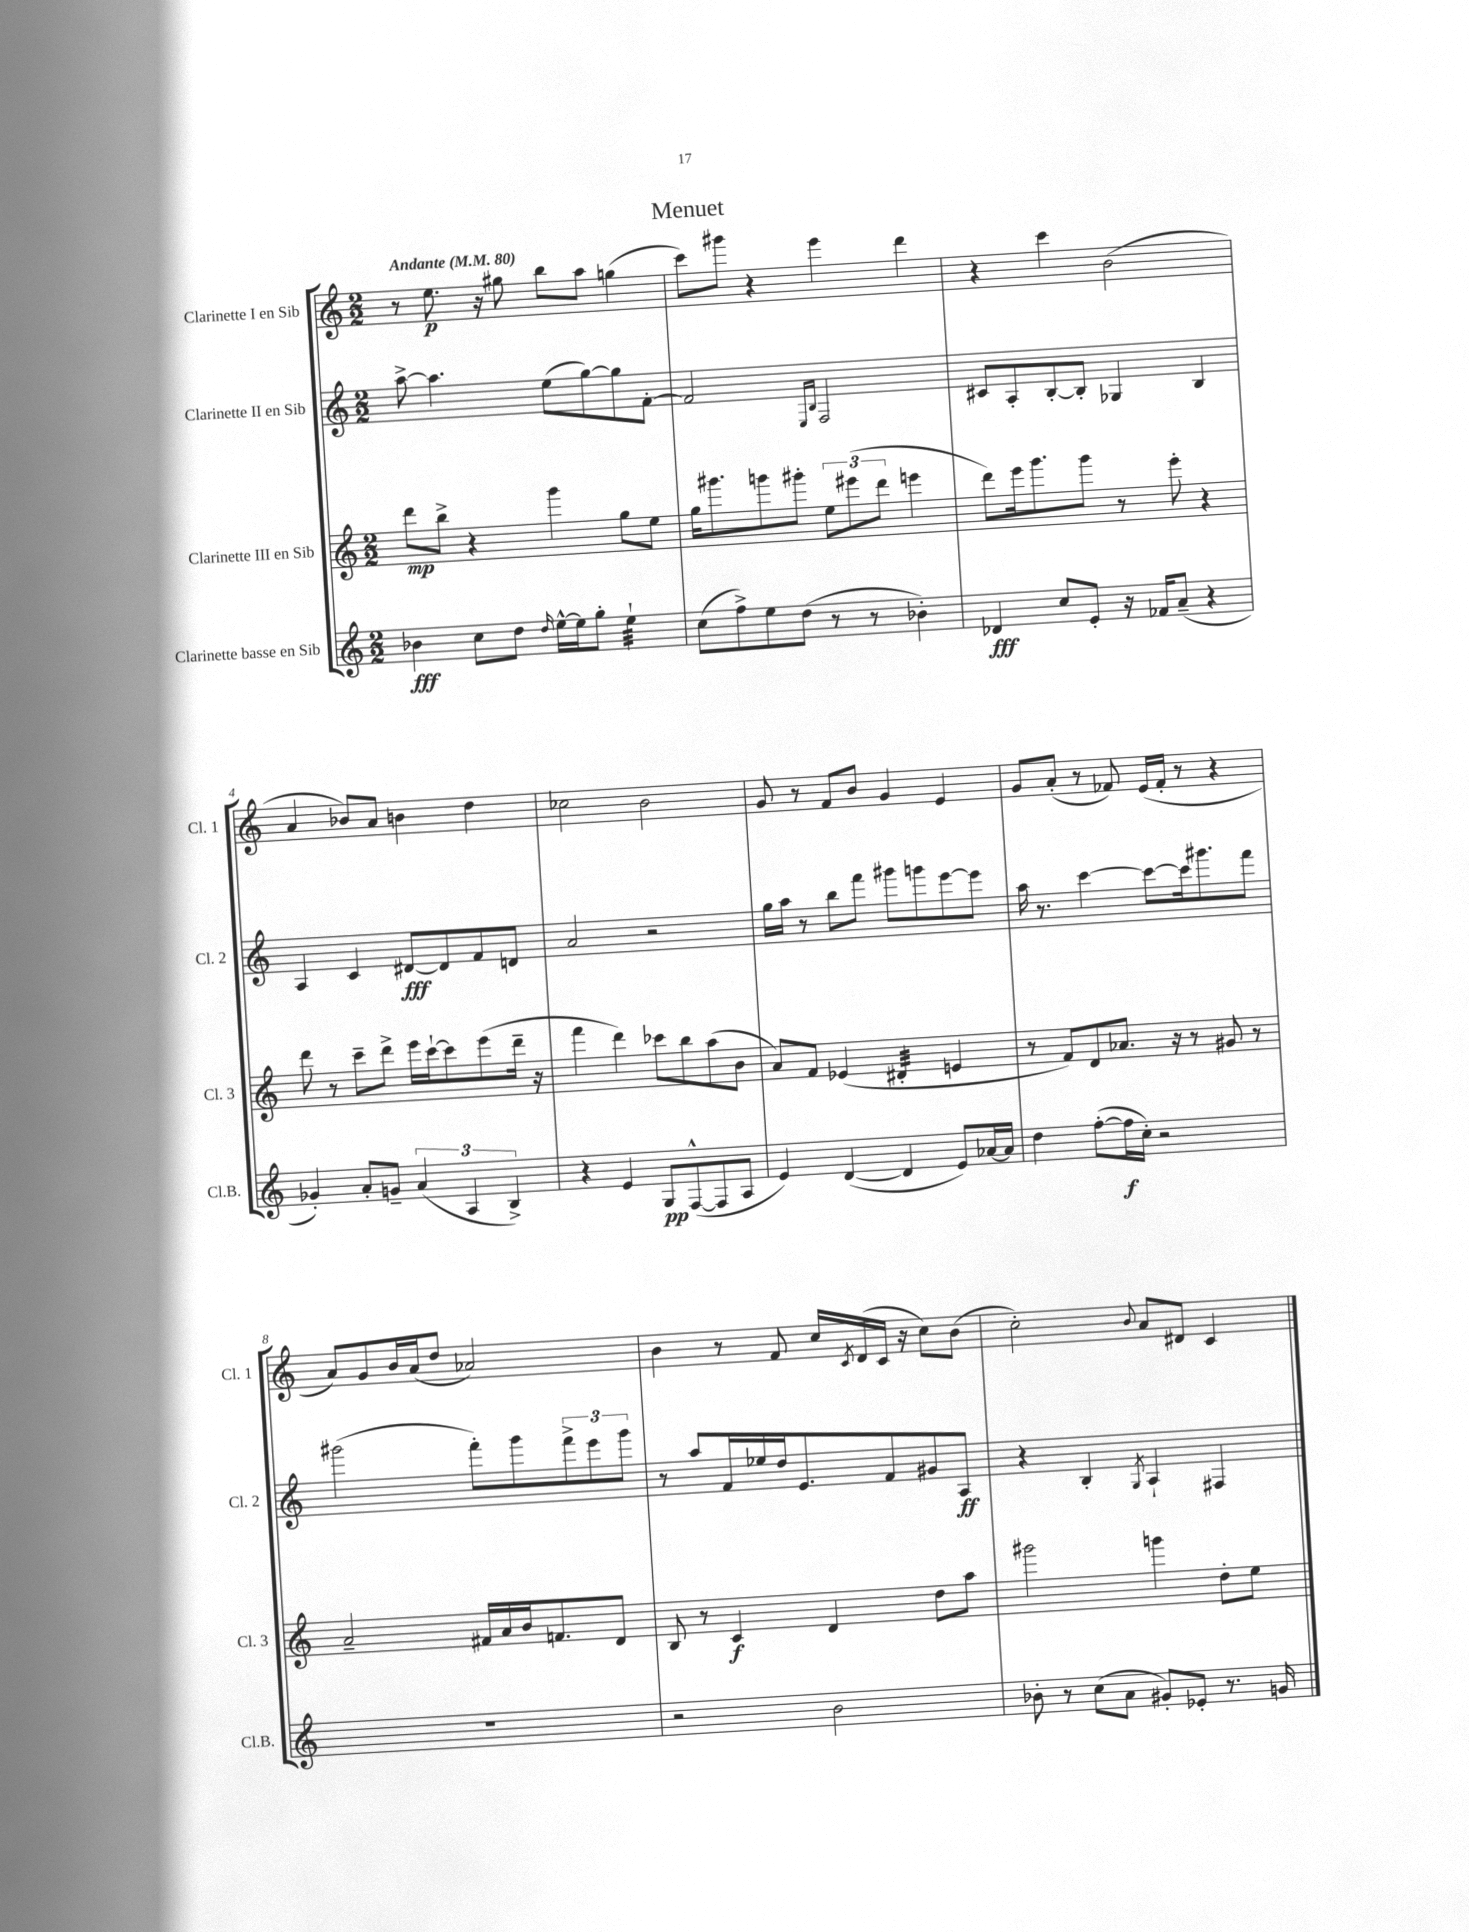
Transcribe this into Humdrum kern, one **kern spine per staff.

**kern	**kern	**kern	**kern
*staff4	*staff3	*staff2	*staff1
*clefG2	*clefG2	*clefG2	*clefG2
*k[]	*k[]	*k[]	*k[]
*M2/2	*M2/2	*M2/2	*M2/2
*MM80	*MM80	*MM80	*MM80
4b-\	8ddd\L	[8aa^\	8r
.	8bb^\J	4.aa\]	8.ee\
8cc\L	4r	.	.
.	.	.	16r
8dd\J	.	.	8gg#\
16qqdd/	.	.	.
[16ee^^\LL	4ggg\	(8ee\L	8bb\L
16ee\]J	.	.	.
8gg'\J	.	[8gg\)	8aa\J
4ee`\	8gg\L	8gg\]	(4gg\
.	8ee\J	[8f'\J	.
=	=	=	=
(8cc\L	16gg\LK	2f/]	8ccc\L)
.	8.ggg#\	.	.
8ff^\)	.	.	8ggg#\J
8ee\	8ggg\	.	4r
(8dd\J	8ggg#'\J	.	.
.	.	16qqE/LL	.
.	.	16qqB/JJ	.
8r	12ee\L	2F/	4eee\
.	(12eee#\	.	.
8r	.	.	.
.	12ddd\J	.	.
4b-'\)	4eee\	.	4ddd\
=	=	=	=
4d-/	8ddd\L)	8c#/L	4r
.	16eee\k	8A'/	.
.	8.ggg\	.	.
8cc/L	.	[8B'/	4ccc\
8e'/J	8ggg\J	8B'/]J	.
16r	8r	4G-/	(2b\
16f-/LK	.	.	.
(8a~/J	8eee'\	.	.
4r	4r	4B/	.
=	=	=	=
4g-'/)	8ddd\	4A/	4a/
.	8r	.	.
8a'/L	8ccc~\L	4c/	8b-/L)
8g~/J	8ddd^\J	.	8a/J
(6a/	16eee\LL	[8d#/L	4b\
.	[16ccc`\J	.	.
.	8ccc\]	8d#/]	.
6A/	.	.	.
.	(8eee\	8f/	4dd\
6B^/)	.	.	.
.	16ddd~\Jk	8d/J	.
.	16r	.	.
=	=	=	=
4r	4fff\	2a/	2cc-\
4e/	4ddd\)	.	.
8G/L	8ccc-\L	2r	2b\
([8F^^/	8bb\	.	.
8F/]	(8aa\	.	.
8A/J	8b\J	.	.
=	=	=	=
4e/)	8a/L)	16gg\LL	8g/
.	.	16aa\JJ	.
.	8f/J	8r	8r
([4d/	(4e-/	8bb\L	8f/L
.	.	8fff\J	8b/J
4d/]	4d#'/	8ggg#\L	4g/
.	.	8ggg\	.
8e/L)	4e/	[8eee\	4e/
[16a-/L	.	8eee\]J	.
16a-/]JJ	.	.	.
=	=	=	=
4dd\	8r	16aa\	8g/L
.	.	8.r	.
.	8f/L)	.	(8a'/J
([8ff'\L	8d/	[4ccc\	8r
16ff\]L	8.a-/J	.	8f-/)
16cc'\JJ)	.	.	.
2r	.	8ccc\_L	(16e/LL
.	16r	.	16f-'/JJ
.	8r	16ccc\]k	8r
.	.	8.ggg#\	.
.	8g#/	.	4r
.	8r	8fff\J	.
=	=	=	=
1r	2a~/	(2ggg#\	8a/L)
.	.	.	8g/
.	.	.	16b/L
.	.	.	(16a/J
.	.	.	8dd/J
.	16f#/LL	8fff'\L)	2a-/)
.	16a/	.	.
.	16b/J	8ggg#\	.
.	8.f/	.	.
.	.	12fff^\	.
.	.	12eee\	.
.	8d/J	.	.
.	.	12ggg#\J	.
=	=	=	=
2r	8B/	8r	4b\
.	8r	8aa/L	.
.	4c/	16f/L	8r
.	.	16ee-/	.
.	.	16dd/J	8f/
.	.	8.e/	.
2b\	4d/	.	16cc/LL
.	.	.	8qc/
.	.	.	(16d/
.	.	8f/	16c/JJ
.	.	.	16r
.	8dd\L	8g#/	8cc\L)
.	8aa\J	8A/J	(8b\J
=	=	=	=
8b-'\	2ggg#\	4r	2cc'\)
8r	.	.	.
(8cc\L	.	4B'/	.
8a\J	.	.	.
.	.	8qG/	8qqb/
8g#'/L)	4ggg\	4A`/	8a/L
8e-'/J	.	.	8d#/J
8.r	8dd'\L	4F#/	4c/
.	8ee\J	.	.
16g/	.	.	.
==	==	==	==
*-	*-	*-	*-
